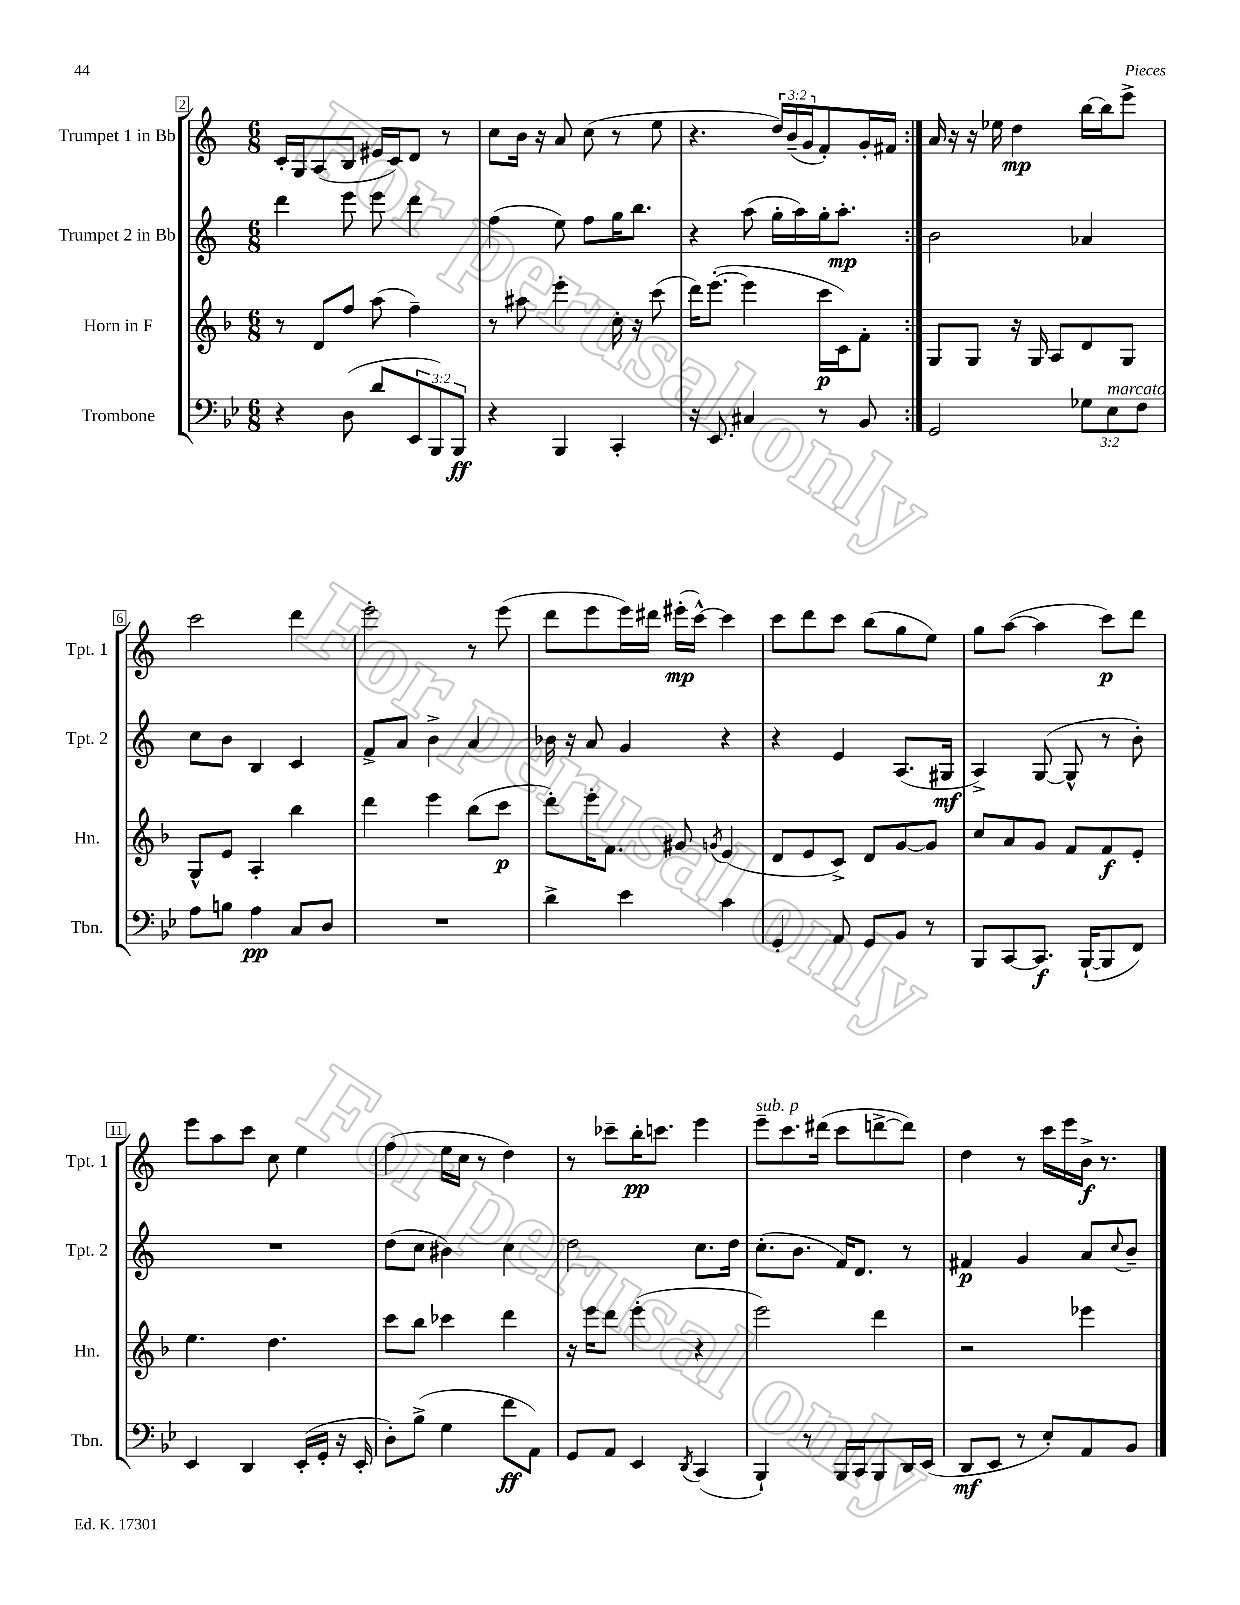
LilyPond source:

<<
\new StaffGroup <<
\new Staff = "s0" \with { instrumentName = "Trumpet 1 in Bb" shortInstrumentName = "Tpt. 1" } {
    \clef treble \key c \major \numericTimeSignature \time 6/8 \override Staff.TupletNumber.text = #tuplet-number::calc-fraction-text
    \repeat volta 2 { c'16-. g16 a8( b8 eis'16 c'16) d'8 r8 |
    c''8 b'16 r16 a'8 c''8( r8 e''8 |
    r4. \tuplet 3/2 { d''16) b'16--( g'16 } f'8-.) g'16-. fis'16 | }
    a'16 r16 r16 ees''16 d''4\mp b''16~ b''16 e'''8-> |
    c'''2 d'''4 |
    e'''2-. r8 e'''8( |
    d'''8 e'''8 e'''16) dis'''16 eis'''16-.\mp( c'''16~-^) c'''4 |
    c'''8 d'''8 c'''8 b''8( g''8 e''8) |
    g''8 a''8~( a''4 c'''8\p) d'''8 |
    e'''8 a''8 c'''8 c''8 e''4 |
    f''4( e''16 c''16 r8 d''4) |
    r8 ces'''8-- b''16-.\pp c'''8. e'''4 |
    e'''8--^\markup { \italic "sub. p" } c'''8. dis'''16( c'''8 d'''8~-> d'''8) |
    d''4 r8 c'''16 e'''16 b'16->\f r8. \bar "|." |
}
\new Staff = "s1" \with { instrumentName = "Trumpet 2 in Bb" shortInstrumentName = "Tpt. 2" } {
    \clef treble \key c \major \numericTimeSignature \time 6/8
    \repeat volta 2 { d'''4 e'''8 e'''8 d'''4 |
    f''4( e''8) f''8 g''16 b''8. |
    r4 a''8( g''16-. a''16) g''16-. a''8.-.\mp | }
    b'2 aes'4 |
    c''8 b'8 b4 c'4 |
    f'8-> a'8 b'4-> a'4 |
    bes'16 r16 a'8 g'4 r4 |
    r4 e'4 a8.( gis16\mf |
    a4->) g8~( g8-^ r8 b'8-.) |
    R2. |
    d''8( c''8 bis'4) c''4 |
    d''2 c''8. d''16 |
    c''8.-.( b'8. f'16) d'8. r8 |
    fis'4\p g'4 a'8 \appoggiatura { c''8 } b'8-- \bar "|." |
}
\new Staff = "s2" \with { instrumentName = "Horn in F" shortInstrumentName = "Hn." } {
    \clef treble \key f \major \numericTimeSignature \time 6/8
    \repeat volta 2 { r8 d'8 f''8 a''8( f''4--) |
    r8 ais''8 e'''4-. c''16-. r16 c'''8( |
    d'''16) e'''8.~-.( e'''4 c'''16\p c'16) f'8-. | }
    g8 g8 r16 g16 a8 d'8 g8 |
    g8-^ e'8 a4-. bes''4 |
    d'''4 e'''4 bes''8( c'''8\p |
    d'''8-.) e'''16-. f'8. gis'8 \acciaccatura { g'8 } e'4( |
    d'8 e'8 c'8->) d'8 g'8~ g'8 |
    c''8 a'8 g'8 f'8 f'8\f e'8-. |
    e''4. d''4. |
    c'''8 bes''8 ces'''4 d'''4 |
    r16 e'''16 d'''8 e'''4-.( r4 |
    e'''2) d'''4 |
    r2 ees'''4 \bar "|." |
}
\new Staff = "s3" \with { instrumentName = "Trombone" shortInstrumentName = "Tbn." } {
    \clef bass \key bes \major \numericTimeSignature \time 6/8 \override Staff.TupletNumber.text = #tuplet-number::calc-fraction-text
    \repeat volta 2 { r4 d8( d'8 \tuplet 3/2 { ees,8 bes,,8) bes,,8\ff } |
    r4 bes,,4 c,4-. |
    r16 ees,8. cis4 r8 bes,8 | }
    g,2 \tuplet 3/2 { ges8 ees8^\markup { \italic "marcato" } f8 } |
    a8 b8 a4\pp c8 d8 |
    R2. |
    d'4-> ees'4 c'4 |
    g,4-. a,8 g,8 bes,8 r8 |
    bes,,8 c,8~ c,8.\f bes,,16~-!( bes,,8 f,8) |
    ees,4 d,4 ees,16-.( g,16-. r16 ees,16-. |
    d8-.) bes8->( g4 f'8\ff a,8) |
    g,8 a,8 ees,4 \acciaccatura { d,8 } c,4( |
    bes,,4-!) r8 bes,,16 c,16 bes,,8 d,16 ees,16( |
    d,8\mf ees,8 r8 ees8-.) a,8 bes,8 \bar "|." |
}
>>
>>
\layout { \context { \Score currentBarNumber = #2 \override BarNumber.stencil = #(make-stencil-boxer 0.1 0.3 ly:text-interface::print) } }
